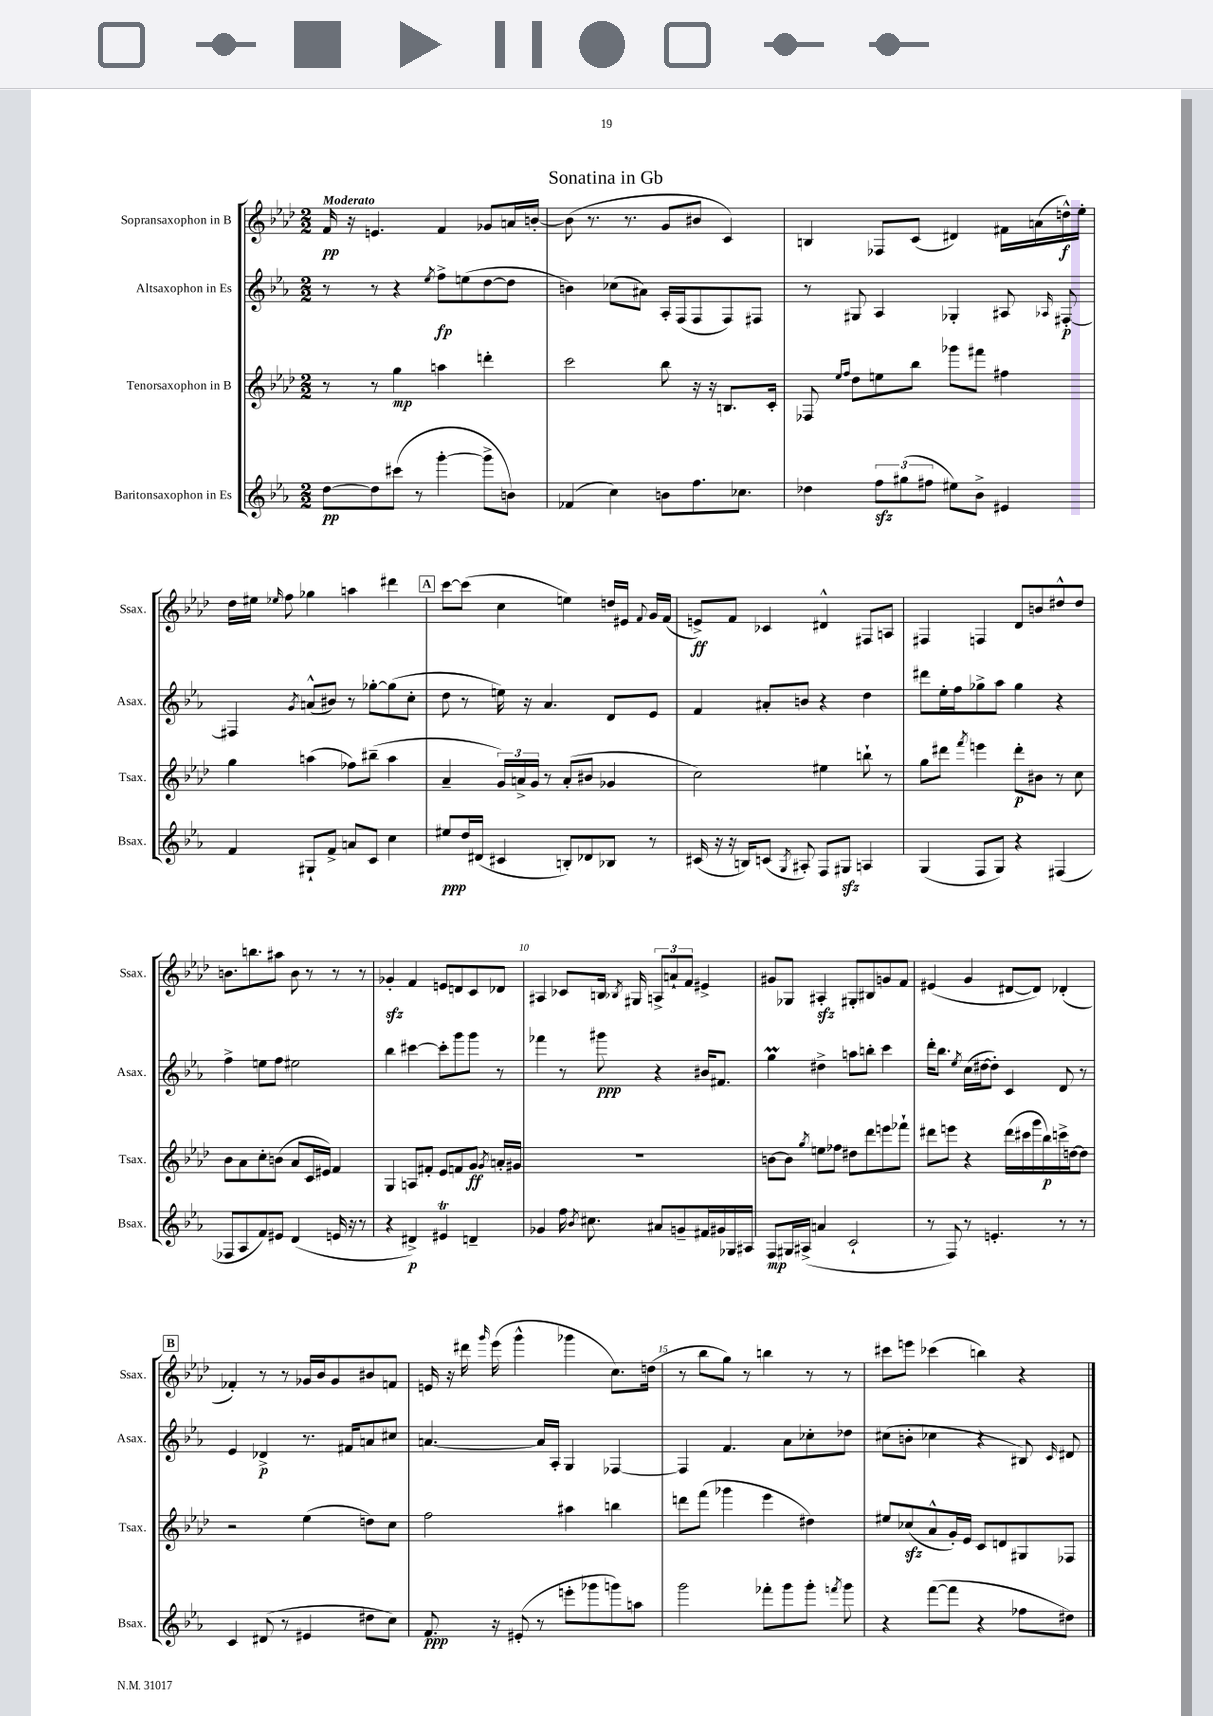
\header { title = "Sonatina in Gb" }
<<
\new StaffGroup <<
\new Staff = "s0" \with { instrumentName = "Sopransaxophon in B" shortInstrumentName = "Ssax." } {
    \clef treble \key aes \major \numericTimeSignature \time 2/2 \tempo "Moderato"
    \autoBeamOff f'16\pp r16 e'4. f'4 ges'8[ a'16 b'16]~-. |
    b'8( r8. r8. g'8[ bis'8] c'4) |
    b4 fes8[ c'8]( dis'4) fis'16[ a'16( d''16-^\f) ees''16]-. |
    des''16[ eis''16] \grace { ees''16 } f''8 ges''4 a''4 dis'''4 |
    \mark \markup { \box "A" } c'''8[~ c'''8]( c''4 e''4) d''16[ eis'16] \appoggiatura { f'8 } g'16[ f'16]( |
    e'8[->\ff) f'8] ces'4 dis'4-^ fis8[ a8] |
    fis4 f4 des'8[ b'8 dis''8-^ dis''8] |
    b'8.[ b''8. ais''8] b'8 r8 r8 r8 |
    ges'4-.\sfz f'4 e'8[ d'8 c'8 des'8] |
    ais4 ces'8[ b16] \acciaccatura { bes8 } gis16 \tuplet 3/2 { a8[-> a'8-! f'8] } eis'4-> |
    gis'8[ ges8] ais4-.\sfz gis8[-. bis8 g'8 f'8] |
    eis'4( g'4 dis'8[~ dis'8]) des'4-.( |
    \mark \markup { \box "B" } fes'4-.) r8 r8 ges'16[ bes'16 ges'8 bis'8 f'8] |
    e'16 r16 dis'''16 \grace { g'''16 } ees'''16( g'''4-^ ges'''4 c''8.[) d''16]( |
    r8 bes''8[ g''8]) r8 b''4 r8 r8 |
    cis'''8[ e'''8] ces'''4( b''4) r4 \bar "|." |
}
\new Staff = "s1" \with { instrumentName = "Altsaxophon in Es" shortInstrumentName = "Asax." } {
    \clef treble \key ees \major \numericTimeSignature \time 2/2
    \autoBeamOff r8 r8 r4 \acciaccatura { ees''8 } f''8[->\fp e''8( d''8~ d''8] |
    b'4) ces''8[( ais'8]) aes16[-. f16( f8 f8) fis8] |
    r8 gis8 aes4 ges4-. ais8 \grace { aes16 } fis8~-.\p |
    fis4 \acciaccatura { g'8 } a'8[-^( bis'8]) r8 ges''8[~-. ges''8( c''8]-. |
    \mark \markup { \box "A" } d''8 r8 e''16) r16 aes'4. d'8[ ees'8] |
    f'4 ais'8[-. b'8] r4 d''4 |
    dis'''8[ ees''16-. f''16 ges''8-> aes''8] ges''4 r4 |
    f''4-> e''8[ f''8] eis''2 |
    bes''4 cis'''4~ cis'''8[-. g'''8 g'''8] r8 |
    fes'''4 r8 gis'''8\ppp r4 bis'16[ fis'8.] |
    g''4\prall dis''4-> a''8[ b''8]-. c'''4 |
    d'''16[-. bes''8.] \acciaccatura { ees''8 } c''16[( dis''16~ dis''8]-.) c'4 d'8 r8 |
    \mark \markup { \box "B" } ees'4 des'4->\p r8. fis'16[ a'8 cis''8] |
    a'4.~ a'16[ aes16]-. g4 fes4~ |
    fes4 f'4. aes'8[ ces''8-. des''8] |
    cis''8[( b'8]-. ces''4 r4 bis8) \grace { c'16 } dis'8 \bar "|." |
}
\new Staff = "s2" \with { instrumentName = "Tenorsaxophon in B" shortInstrumentName = "Tsax." } {
    \clef treble \key aes \major \numericTimeSignature \time 2/2
    \autoBeamOff r8 r8 g''4\mp a''4 d'''4-. |
    c'''2 bes''8 r16 r16 b8.[ c'16]-. |
    fes8 \grace { ees''16[ f''16] } des''8[ e''8 bes''8] ges'''8[ fis'''8] fis''4 |
    g''4 a''4( fes''8[) bis''8]--( a''4 |
    \mark \markup { \box "A" } aes'4-- \tuplet 3/2 { g'16[) a'16-> g'16] } r8 a'8[-.( bis'8] ges'4 |
    c''2) eis''4 b''8-! r8 |
    g''8[ dis'''8] \acciaccatura { f'''8 } e'''4 dis'''8[-.\p bis'8] r8 c''8 |
    bes'8[ aes'8 c''8-. b'8]( aes'8[ c'16 eis'16]) f'4 |
    g4 a8[ fis'8]-. ees'8[ f'8 g'8]\ff \acciaccatura { g'8 } a'16[-. gis'16] |
    R1 |
    b'8[~ b'8] \acciaccatura { g''8 } e''8[ fes''8] dis''8[ des'''8 e'''8 fes'''8]-! |
    dis'''8[ e'''8] r4 dis'''16[( cis'''16 g'''16 bes''16\p) c'''16-> d''16~ d''8] |
    \mark \markup { \box "B" } r2 ees''4( d''8[) c''8] |
    f''2 ais''4 b''4 |
    d'''8[ f'''8]( ges'''4 ees'''4 dis''4) |
    eis''8[ ces''8\sfz( aes'8-^ g'16-.) ees'16] c'8[ d'8 gis8 fes8] \bar "|." |
}
\new Staff = "s3" \with { instrumentName = "Baritonsaxophon in Es" shortInstrumentName = "Bsax." } {
    \clef treble \key ees \major \numericTimeSignature \time 2/2
    \autoBeamOff d''8[~\pp d''8 cis'''8]( r8 g'''4~-. g'''8[-> b'8]) |
    fes'4( c''4) b'8[ f''8. ces''8.] |
    des''4 \tuplet 3/2 { f''8[\sfz gis''8( fis''8] } eis''8[) bes'8]-> eis'4 |
    f'4 gis8[-! f'8]-> a'8[ c'8] c''4 |
    \mark \markup { \box "A" } eis''8[\ppp d''16 dis'16]( cis'4 b8[-.) des'8 bes8] r8 |
    cis'16( r16 r16 b16[) c'8]( \acciaccatura { g8 } ais8-.) f8[ gis8]\sfz a4 |
    g4( f8[ g8]) r4 fis4( |
    fes8[ aes8 f'8) eis'8] d'4( e'16 r16 r8 |
    r4 dis'4->\p) eis'4\trill d'4-- |
    ges'4 f''16 \acciaccatura { bes'8 } cis''8. ais'8[ g'8-- fis'16 gis'16 ges16 ais16] |
    f8[\mp gis16 ais16]->( a'4 c'2-! |
    r8 f8) r8 e'4.-. r8 r8 |
    \mark \markup { \box "B" } c'4 dis'8( r8 eis'4 dis''8[ c''8]) |
    f'8.\ppp r16 eis'8-.( r8 e'''8[-. ges'''8 g'''8) a''8] |
    g'''2 fes'''8[-. g'''8 g'''8]-. \acciaccatura { f'''8 } g'''8 |
    r4 f'''8[~( f'''8] r4 fes''8[ dis''8]) \bar "|." |
}
>>
>>
\layout { \context { \Score \override BarNumber.break-visibility = ##(#f #t #t) barNumberVisibility = #(every-nth-bar-number-visible 5) } }
